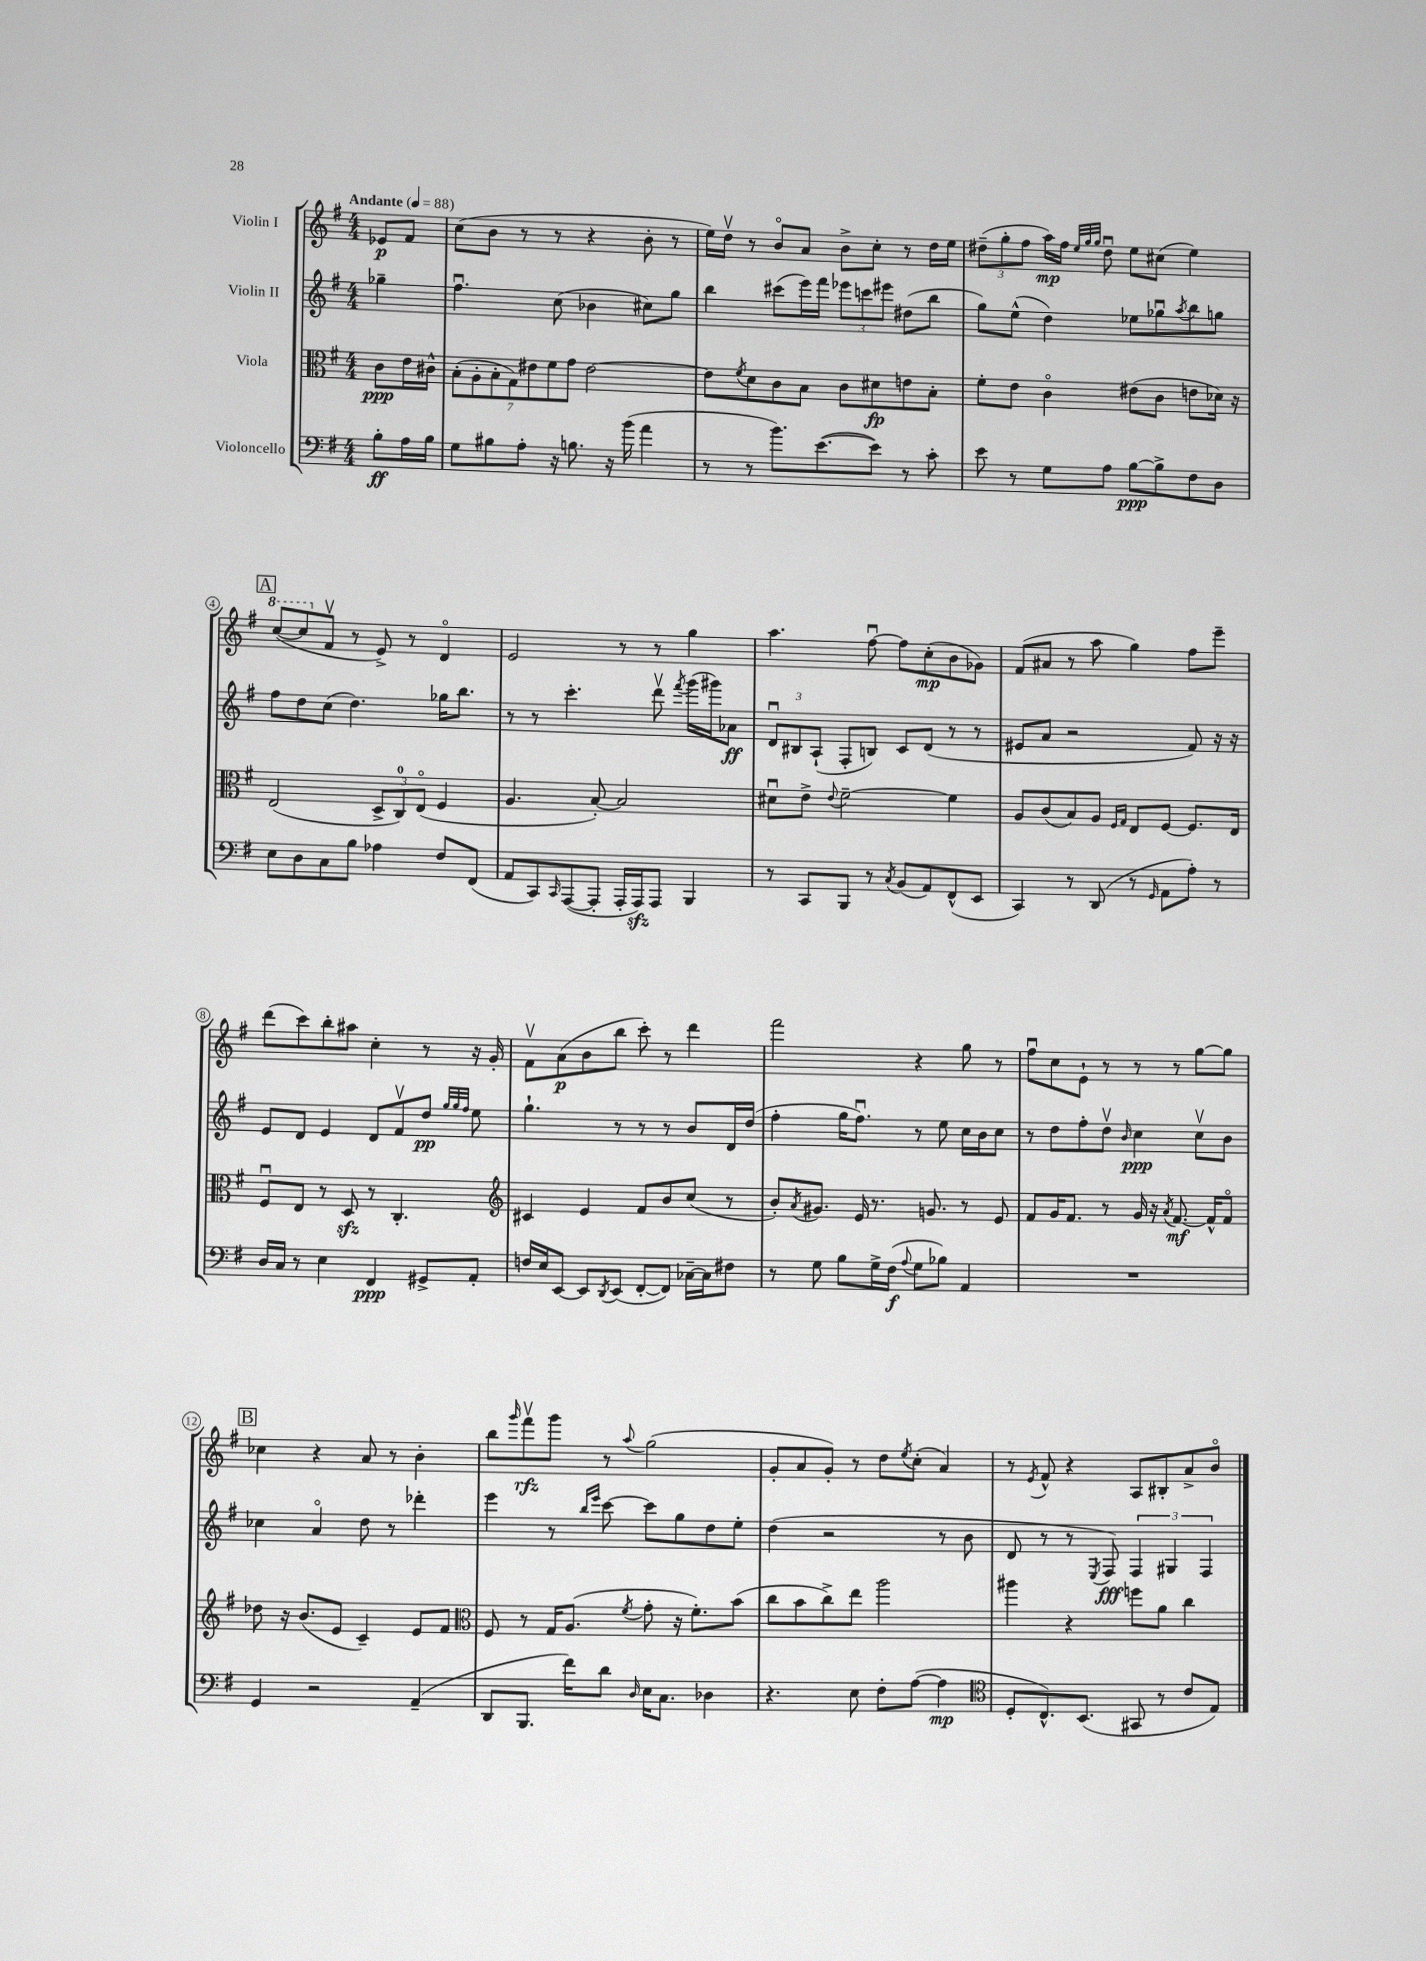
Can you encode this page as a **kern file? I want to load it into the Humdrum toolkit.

**kern	**dynam	**kern	**dynam	**kern	**dynam	**kern	**dynam
*part4	*part4	*part3	*part3	*part2	*part2	*part1	*part1
*staff4	*staff4	*staff3	*staff3	*staff2	*staff2	*staff1	*staff1
*I"Violoncello	*	*I"Viola	*	*I"Violin II	*	*I"Violin I	*
*clefF4	*	*clefC3	*	*clefG2	*	*clefG2	*
*k[f#]	*	*k[f#]	*	*k[f#]	*	*k[f#]	*
*M4/4	*	*M4/4	*	*M4/4	*	*M4/4	*
*MM88	*	*MM88	*	*MM88	*	*MM88	*
=	=	=	=	=	=	=	=
!	!	!	!	!	!	!LO:TX:a:B:t=Andante	!
8B'\L	ff	8c\L	ppp	4gg-X~\	.	8e-X/L	p
16A\L	.	16e\L	.	.	.	8f#/J	.
16B\JJ	.	16c#X^^\JJ	.	.	.	.	.
=1	=1	=1	=1	=1	=1	=1	=1
8G\L	.	(14B'\L	.	4.ff#u\	.	(8cc\L	.
.	.	14A'\	.	.	.	.	.
8B#X\	.	.	.	.	.	8b\J	.
.	.	14B'\	.	.	.	.	.
.	.	14G\)	.	.	.	.	.
8A'\J	.	.	.	.	.	8r	.
.	.	14e#X\	.	.	.	.	.
.	.	14f#\	.	.	.	.	.
16r	.	.	.	(8cc\	.	8r	.
.	.	14g\J	.	.	.	.	.
8.Bn\	.	.	.	.	.	.	.
.	.	[2e#\	.	4b-X\	.	4r	.
16r	.	.	.	.	.	.	.
(16b\	.	.	.	.	.	.	.
4a\	.	.	.	8cc#X\L)	.	8b'\	.
.	.	.	.	8gg\J	.	8r	.
=2	=2	=2	=2	=2	=2	=2	=2
8r	.	8e#\L]	.	4bb\	.	16ee\LL)	.
.	.	.	.	.	.	16ddv\JJ	.
.	.	8qf#/	.	.	.	.	.
8r	.	8d\	.	.	.	8r	.
8.b\L)	.	8c\	.	(8ccc#X\L	.	8b/L	.
.	.	8B\J	.	16eee\L)	.	8a/J	.
([8.e\	.	.	.	16fff#\JJ	.	.	.
.	.	8c\L	.	12eee-X\L	.	8b^\L	.
.	.	.	.	12cccn\	.	.	.
8e\J])	.	8d#X\	fp	.	.	8cc'\J	.
.	.	.	.	12eee#X\J	.	.	.
8r	.	8en\	.	(8dd#X\L	.	8r	.
8c'\	.	8B'\J	.	8bb\J	.	16dd\LL	.
.	.	.	.	.	.	16ee\JJ	.
=3	=3	=3	=3	=3	=3	=3	=3
8e\	.	8f#'\L	.	8gg\L)	.	(12dd#X~\L	.
.	.	.	.	.	.	12gg'\	.
8r	.	8e\J	.	(8ee^^\J	.	.	.
.	.	.	.	.	.	12ff#\J	.
8G\L	.	4c\	.	4dd\)	.	16aa\LL)	mp
.	.	.	.	.	.	16ff#\JJ	.
.	.	.	.	.	.	32qqee/LLL	.
.	.	.	.	.	.	32qqgg/	.
.	.	.	.	.	.	32qqgg/JJJ	.
8A\J	.	.	.	.	.	8dd#u\	.
[8B\L	ppp	(8e#X\L	.	8ee-X\L	.	8ee\L	.
8B^\]	.	8c\J	.	8gg-Xu\	.	(8cc#X\J	.
.	.	.	.	8qaa/	.	.	.
8F#\	.	8en\L	.	8bb\	.	4ee\)	.
8D\J	.	16d-X\Jk)	.	8ggn\J	.	.	.
.	.	16r	.	.	.	.	.
!!LO:LB:g=z
!!LO:REH:place=s1:t=A
=4	=4	=4	=4	=4	=4	=4	=4
*	*	*	*	*	*	*8va	*
8E\L	.	(2E/	.	8ff#\L	.	([8ccc/L	.
8D\	.	.	.	8dd\	.	8ccc/]	.
*	*	*	*	*	*	*X8va	*
8C\	.	.	.	(8cc\J	.	8f#v/J	.
8B\J	.	.	.	4.dd\)	.	8r	.
4A-X\	.	12D^/L	.	.	.	8e^/)	.
.	.	12C/)	.	.	.	.	.
.	.	.	.	.	.	8r	.
.	.	(12E/J	.	.	.	.	.
8F#/L	.	4F#/	.	16gg-X\KL	.	4d/	.
.	.	.	.	8.bb\J	.	.	.
(8FF#/J	.	.	.	.	.	.	.
=5	=5	=5	=5	=5	=5	=5	=5
8AA/L	.	4.A/	.	8r	.	2e/	.
8CC/)	.	.	.	8r	.	.	.
16qqCC/	.	.	.	.	.	.	.
([8AAA/	.	.	.	4.ccc'\	.	.	.
8AAA'/J]	.	[8B'/)	.	.	.	.	.
16AAA'/LL	.	2B/]	.	.	.	8r	.
16AAAzz/J)	.	.	.	.	.	.	.
8AAA/J	.	.	.	8dddv\	.	8r	.
.	.	.	.	8qfff#/	.	.	.
4BBB/	.	.	.	(16ggg\LL	.	4gg\	.
.	.	.	.	16ggg#X\J)	.	.	.
.	.	.	.	8a-X\J	ff	.	.
=6	=6	=6	=6	=6	=6	=6	=6
8r	.	8d#Xu\L	.	12du/L	.	4.aa\	.
.	.	.	.	12B#X/	.	.	.
8CC/L	.	8e^\J	.	.	.	.	.
.	.	.	.	(12A`/J	.	.	.
.	.	8qqe/	.	.	.	.	.
8BBB/J	.	[2f#~\	.	8F#'/L	.	.	.
8r	.	.	.	8Bn/J)	.	[8ff#u\	.
8qC/	.	.	.	.	.	.	.
(8BB/L	.	.	.	8c/L	.	8ff#\L]	.
8AA/)	.	.	.	(8d/J	.	(8cc'\	mp
(8FF#^^/	.	4f#\]	.	8r	.	8b\	.
8EE/J	.	.	.	8r	.	8g-X\J)	.
=7	=7	=7	=7	=7	=7	=7	=7
4CC/)	.	8A/L	.	8e#X/L	.	(8f#/L	.
.	.	(8c/	.	8a/J	.	8a#X/J	.
8r	.	8B/)	.	2r	.	8r	.
(8DD/	.	8A/J	.	.	.	8aa\	.
.	.	16qqF#/LL	.	.	.	.	.
.	.	16qqG/JJ	.	.	.	.	.
8r	.	8E/L	.	.	.	4gg\)	.
16qqGG/	.	.	.	.	.	.	.
8AA\L	.	[8F#/J	.	.	.	.	.
8A'\J)	.	8.F#/L]	.	8f#/)	.	8ff#\L	.
8r	.	.	.	16r	.	8eee~\J	.
.	.	16E/Jk	.	16r	.	.	.
!!LO:LB:g=z
=8	=8	=8	=8	=8	=8	=8	=8
16D/LL	.	8F#u/L	.	8e/L	.	(8ddd\L	.
16C/JJ	.	.	.	.	.	.	.
8r	.	8E/J	.	8d/J	.	8ccc\)	.
4E\	.	8r	.	4e/	.	8bb'\	.
.	.	8Dzz/	.	.	.	8aa#X\J	.
4FF#/	ppp	8r	.	8d/L	.	4cc'\	.
.	.	4.C'/	.	8f#v/	.	.	.
8GG#X^/L	.	.	.	8dd/J	pp	8r	.
.	.	.	.	32qqgg/LLL	.	.	.
.	.	.	.	32qqgg/	.	.	.
.	.	.	.	32qqff#/JJJ	.	.	.
8AA'/J	.	.	.	8ee\	.	16r	.
.	.	.	.	.	.	16g'/	.
=9	=9	=9	=9	=9	=9	=9	=9
*	*	*clefG2	*	*	*	*	*
16Fn/LL	.	4c#X/	.	4.gg`\	.	8f#v\L	.
16E/J	.	.	.	.	.	.	.
[8EE/J	.	.	.	.	.	(8a\	p
8EE/L]	.	4e/	.	.	.	8b\	.
8qDD/	.	.	.	.	.	.	.
(8EE/J	.	.	.	8r	.	8bb\J	.
[8FF#'/L	.	8f#/L	.	8r	.	8ccc'\)	.
8FF#/J])	.	8b/	.	8r	.	8r	.
[16C-X~\LL	.	(8cc/J	.	8b/L	.	4ddd\	.
16C-\J]	.	.	.	.	.	.	.
8F#X\J	.	8r	.	16d/L	.	.	.
.	.	.	.	(16dd/JJ	.	.	.
=10	=10	=10	=10	=10	=10	=10	=10
8r	.	8b'/L)	.	4ff#'\	.	2fff#\	.
.	.	8qa/	.	.	.	.	.
8G\	.	8.g#X/J	.	.	.	.	.
8B\L	.	.	.	16gg\KL	.	.	.
.	.	16e/	.	8.ff#u\J)	.	.	.
16G^\L	.	8.r	.	.	.	.	.
(16F#\JJ	f	.	.	.	.	.	.
8qqA/	.	.	.	.	.	.	.
8G\L	.	.	.	8r	.	4r	.
.	.	8.gn/	.	.	.	.	.
8B-X\J)	.	.	.	8ee\	.	.	.
4AA/	.	8r	.	16cc\LL	.	8gg\	.
.	.	.	.	16b\J	.	.	.
.	.	8e/	.	8cc\J	.	8r	.
=11	=11	=11	=11	=11	=11	=11	=11
1r	.	8f#/L	.	8r	.	8ff#u\L	.
.	.	16g/K	.	8dd\L	.	8cc\	.
.	.	8.f#/J	.	.	.	.	.
.	.	.	.	8ff#'\	.	8e`\J	.
.	.	8r	.	8ddv\J	.	8r	.
.	.	.	.	16qqb/	.	.	.
.	.	16g/	.	4cc\	ppp	8r	.
.	.	16r	.	.	.	.	.
.	.	8qa/	.	.	.	.	.
.	.	[8.f#/	mf	.	.	8r	.
.	.	.	.	8ccv\L	.	[8gg\L	.
.	.	16f#^^/KL]	.	.	.	.	.
.	.	8f#/J	.	8b\J	.	8gg\J]	.
!!LO:LB:g=z
!!LO:REH:place=s1:t=B
=12	=12	=12	=12	=12	=12	=12	=12
4GG/	.	8dd-X\	.	4cc-X\	.	4cc-X\	.
.	.	16r	.	.	.	.	.
.	.	(8.b/L	.	.	.	.	.
2r	.	.	.	4a/	.	4r	.
.	.	8e/J	.	.	.	.	.
.	.	4c~/)	.	8dd\	.	8a/	.
.	.	.	.	8r	.	8r	.
(4AA~/	.	8e/L	.	4ddd-X'\	.	4b'\	.
.	.	8f#/J	.	.	.	.	.
=13	=13	=13	=13	=13	=13	=13	=13
*	*	*clefC3	*	*	*	*	*
8DD/L	.	8F#/	.	4eee\	.	8bb\L	.
.	.	.	.	.	.	16qqggg/	.
8.BBB/J	.	8r	.	.	.	8fff#v\	rfz
.	.	16G/KL	.	8r	.	8ggg\J	.
16f#\KL)	.	(8.A/J	.	.	.	.	.
.	.	.	.	16qqbb/LL	.	.	.
.	.	.	.	16qqeee/JJ	.	.	.
8d\J	.	.	.	[8ccc\	.	8r	.
16qqD/	.	8qf#/	.	.	.	8qqaa/	.
16E\KL	.	8g'\	.	8ccc\L]	.	(2gg\	.
8.C\J	.	.	.	.	.	.	.
.	.	16r	.	8gg\	.	.	.
.	.	8.f#'\L)	.	.	.	.	.
4D-X\	.	.	.	8dd\	.	.	.
.	.	(8b\J	.	8ee'\J	.	.	.
=14	=14	=14	=14	=14	=14	=14	=14
4.r	.	8cc\L	.	(4dd\	.	8g'/L	.
.	.	8b\	.	.	.	8a/	.
.	.	8cc^\)	.	2r	.	8g'/J)	.
8E\	.	8ee\J	.	.	.	8r	.
8F#'\L	.	2aa\	.	.	.	8dd\L	.
.	.	.	.	.	.	8qee/	.
([8A\J	.	.	.	.	.	(8cc'\J	.
4A\]	mp	.	.	8r	.	4a/)	.
.	.	.	.	8b\	.	.	.
=15	=15	=15	=15	=15	=15	=15	=15
*clefC4	*	*	*	*	*	*	*
8D'/L	.	4aa#X\	.	8d/	.	8r	.
.	.	.	.	.	.	8qe/	.
8.C^^/)	.	.	.	8r	.	8f#^^/	.
.	.	4r	.	8r	.	4r	.
(8.BB/J	.	.	.	.	.	.	.
.	.	.	.	8qE/	.	.	.
.	.	.	.	8F#/)	fff	.	.
8GG#X/	.	8ffn\L	.	6F#/	.	8A/L	.
8r	.	8a\J	.	.	.	8B#X'/	.
.	.	.	.	6G#X/	.	.	.
8c/L	.	4cc\	.	.	.	8a^/	.
.	.	.	.	6F#/	.	.	.
8E/J)	.	.	.	.	.	8b/J	.
==	==	==	==	==	==	==	==
*-	*-	*-	*-	*-	*-	*-	*-
